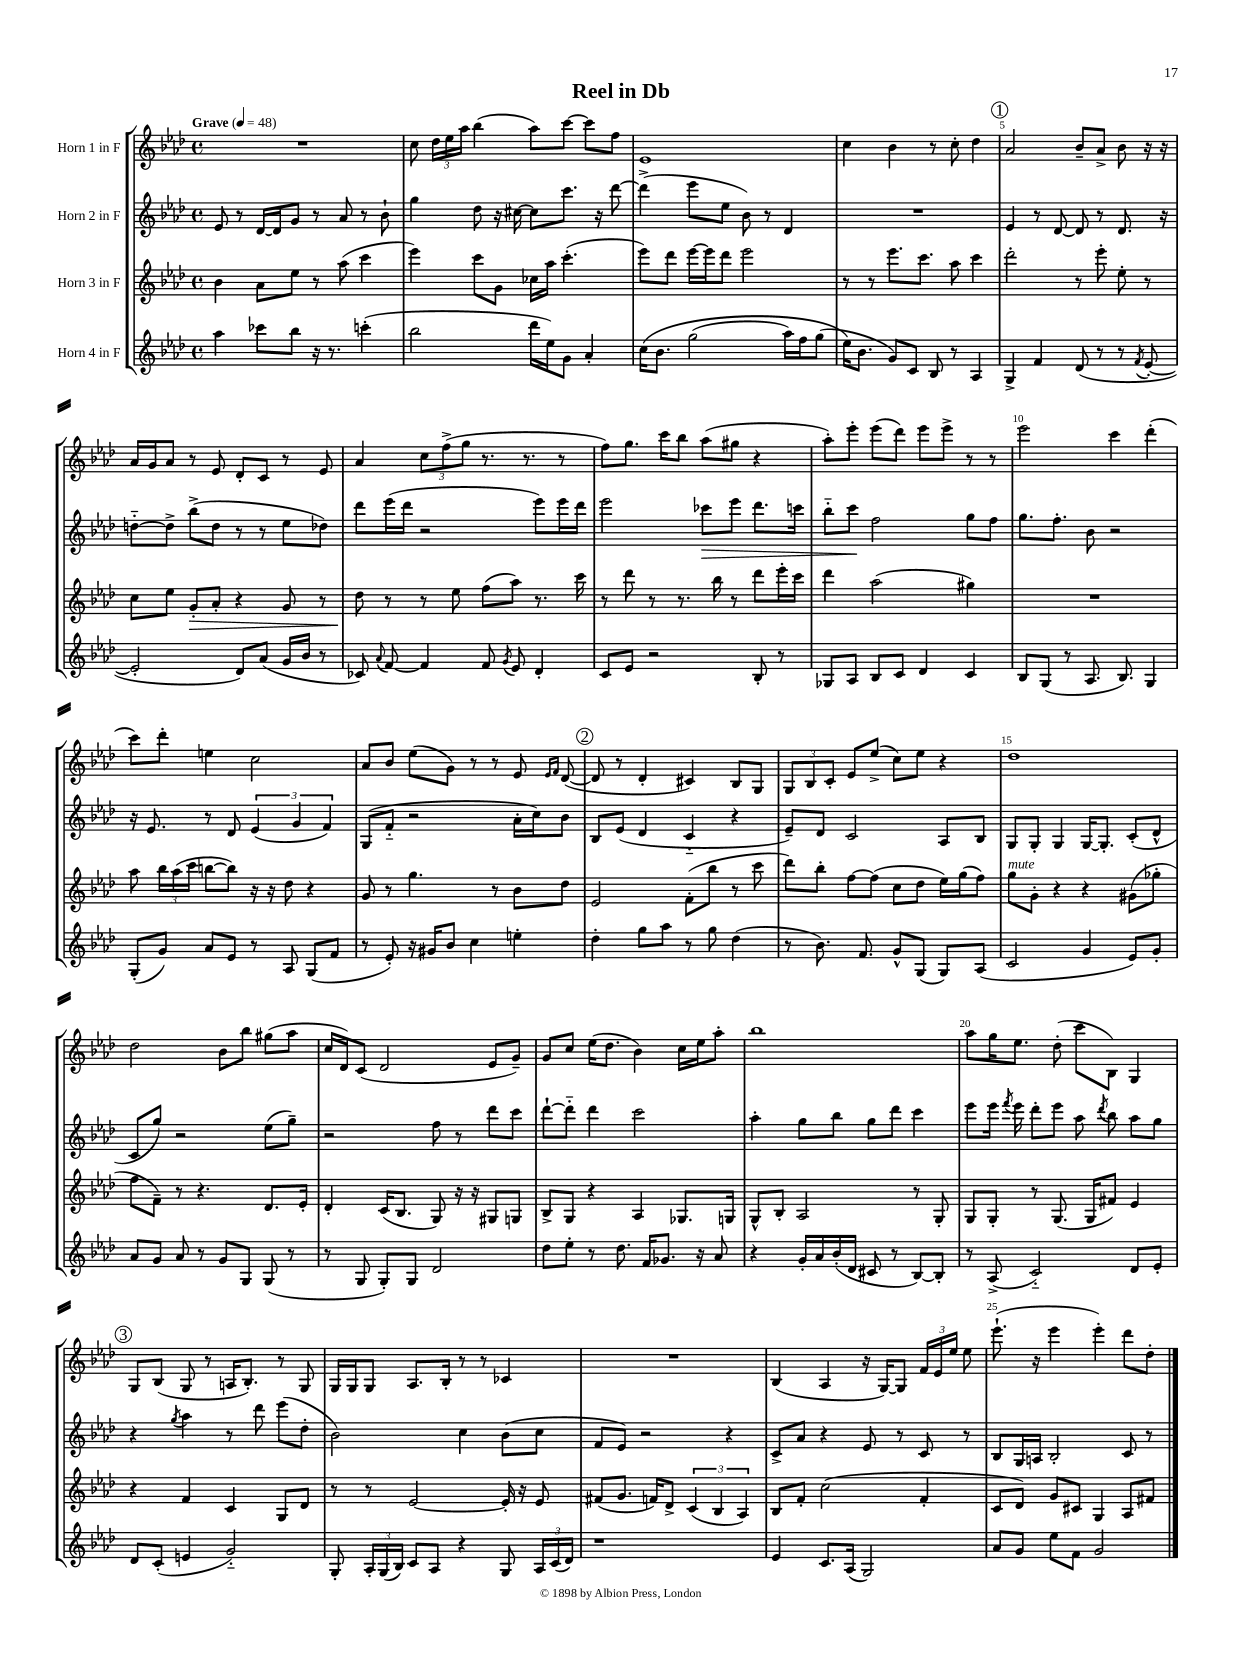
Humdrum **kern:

**kern	**kern	**dynam	**kern	**dynam	**kern
*part4	*part3	*part3	*part2	*part2	*part1
*staff4	*staff3	*staff3	*staff2	*staff2	*staff1
*I"Horn 4 in F	*I"Horn 3 in F	*	*I"Horn 2 in F	*	*I"Horn 1 in F
*clefG2	*clefG2	*	*clefG2	*	*clefG2
*k[b-e-a-d-]	*k[b-e-a-d-]	*	*k[b-e-a-d-]	*	*k[b-e-a-d-]
*M4/4	*M4/4	*	*M4/4	*	*M4/4
*met(c)	*met(c)	*	*met(c)	*	*met(c)
*MM48	*MM48	*	*MM48	*	*MM48
=1	=1	=1	=1	=1	=1
!	!	!	!	!	!LO:TX:a:B:t=Grave
4aa-\	4b-\	.	8e-/	.	1r
.	.	.	8r	.	.
8ccc-X\L	8a-\L	.	[16d-/LL	.	.
.	.	.	16d-/J]	.	.
8bb-\J	8ee-\J	.	8g/J	.	.
16r	8r	.	8r	.	.
8.r	.	.	.	.	.
.	(8aa-\	.	8a-/	.	.
(4cccn'\	4ccc\	.	8r	.	.
.	.	.	8b-`\	.	.
=2	=2	=2	=2	=2	=2
2bb-\	4eee-\)	.	4gg\	.	8cc\
.	.	.	.	.	24dd-\LL
.	.	.	.	.	24ee-\
.	.	.	.	.	24aa-\JJ
.	8ccc\L	.	8dd-\	.	(4bb-\
.	8g\J	.	16r	.	.
.	.	.	[16cc#X\	.	.
16ddd-\LL	16cc-X\LL	.	8cc#\L]	.	8aa-\L)
16ee-\J)	16aa-\JJ	.	.	.	.
8g\J	(4.ccc'\	.	8.ccc\J	.	[8ccc\J
4a-'/	.	.	.	.	8ccc\L]
.	.	.	16r	.	.
.	.	.	[8ddd-\	.	8ff\J
=3	=3	=3	=3	=3	=3
(16cc\KL	8eee-\L)	.	(4ddd-^\]	.	1e-
8.b-\J	.	.	.	.	.
.	8ddd-\J	.	.	.	.
(2gg\	[16eee-\LL	.	8eee-\L	.	.
.	16eee-\J]	.	.	.	.
.	8ddd-\J	.	8ee-\J	.	.
.	2eee-\	.	8b-\)	.	.
.	.	.	8r	.	.
16aa-\LL)	.	.	4d-/	.	.
16ff\J	.	.	.	.	.
(8gg\J	.	.	.	.	.
=4	=4	=4	=4	=4	=4
16ee-\KL)	8r	.	1r	.	4cc\
8.b-\J	.	.	.	.	.
.	8r	.	.	.	.
8g/L)	8.eee-\L	.	.	.	4b-\
8c/J	.	.	.	.	.
.	8.ccc\J	.	.	.	.
8B-/	.	.	.	.	8r
8r	8aa-\	.	.	.	8cc'\
4A-/	4ccc\	.	.	.	4dd-\
!!LO:REH:place=s1:t=1
=5	=5	=5	=5	=5	=5
4G^/	2ddd-'\	.	4e-/	.	2a-/
4f/	.	.	8r	.	.
.	.	.	[8d-/	.	.
(8d-/	8r	.	8d-/]	.	8b-~/L
8r	8eee-'\	.	8r	.	8a-^/J
8r	8ee-'\	.	8.d-/	.	8b-\
8qf/	.	.	.	.	.
[8e-'/	8r	.	.	.	16r
.	.	.	16r	.	16r
!!LO:LB:g=z
=6	=6	=6	=6	=6	=6
2e-'/]	8cc\L	.	[8ddn\L	.	16a-/LL
.	.	.	.	.	16g/J
.	8ee-\J	.	8dd^\J]	.	8a-/J
!	!	!LO:HP:b	!	!	!
.	8g'/L	>	(8bb-^\L	.	8r
.	8a-'/J	.	8dd\J	.	8e-/
8d-/L)	4r	.	8r	.	8d-'/L
(8a-/J	.	.	8r	.	8c/J
16g/LL	8g/	.	8ee-\L	.	8r
16b-/JJ	.	.	.	.	.
8r	8r	.	8dd-X\J)	.	8e-/
=7	=7	=7	=7	=7	=7
8c-X/)	8dd-\	.	8ddd-\L	.	4a-/
8qqa-/	.	.	.	.	.
[8f/	8r	]	(16eee-\L	.	.
.	.	.	16ddd-\JJ	.	.
4f/]	8r	.	2r	.	12cc\L
.	.	.	.	.	(12ff^\
.	8ee-\	.	.	.	.
.	.	.	.	.	12gg\J
8f/	(8ff\L	.	.	.	8.r
8qg/	.	.	.	.	.
8e-/	8aa-\J)	.	.	.	.
.	.	.	.	.	8.r
4d-'/	8.r	.	8eee-\L)	.	.
.	.	.	16eee-\L	.	8r
.	16ccc\	.	16ddd-\JJ	.	.
=8	=8	=8	=8	=8	=8
8c/L	8r	.	2eee-\	.	8ff\L)
8e-/J	8ddd-\	.	.	.	8.gg\J
2r	8r	.	.	.	.
.	.	.	.	.	16ccc\KL
.	8.r	.	.	.	8bb-\J
!	!	!	!	!LO:HP:b	!
.	.	.	8ccc-X\L	>	(8aa-\L
.	16bb-\	.	.	.	.
.	8r	.	8eee-\J	.	8gg#X\J
8B-'/	8ddd-\L	.	8.ddd-\L	.	4r
8r	16eee-'\L	.	.	.	.
.	16ccc\JJ	.	16cccn\Jk	.	.
=9	=9	=9	=9	=9	=9
8G-X/L	4ddd-\	.	8bb-\L	.	8aa-'\L)
8A-/J	.	.	8ccc\J	.	8eee-'\J
8B-/L	(2aa-\	.	2ff\	]	(8eee-\L
8c/J	.	.	.	.	8ddd-\J)
4d-/	.	.	.	.	8eee-\L
.	.	.	.	.	8eee-^\J
4c/	4gg#X\)	.	8gg\L	.	8r
.	.	.	8ff\J	.	8r
=10	=10	=10	=10	=10	=10
8B-/L	1r	.	8.gg\L	.	2eee-\
(8G/J	.	.	.	.	.
.	.	.	8.ff'\J	.	.
8r	.	.	.	.	.
8.A-/	.	.	8b-\	.	.
.	.	.	2r	.	4ccc\
8.B-/)	.	.	.	.	.
4G/	.	.	.	.	(4ddd-'\
!!LO:LB:g=z
=11	=11	=11	=11	=11	=11
(8G'/L	8aa-\	.	16r	.	8ccc\L)
.	.	.	8.e-/	.	.
8g/J)	24bb-\LL	.	.	.	8ddd-'\J
.	(24aa-\	.	.	.	.
.	24ccc\JJ	.	.	.	.
8a-/L	[8bbn\L	.	8r	.	4een\
8e-/J	8bb\J])	.	8d-/	.	.
8r	16r	.	(6e-/	.	2cc\
.	16r	.	.	.	.
8A-/	8dd-\	.	.	.	.
.	.	.	6g/	.	.
(8G/L	4r	.	.	.	.
.	.	.	6f/)	.	.
8f/J	.	.	.	.	.
=12	=12	=12	=12	=12	=12
8r	8g/	.	(8G/L	.	8a-/L
8e-'/)	8r	.	8f/J	.	8b-/J
16r	4.gg\	.	2r	.	(8ee-\L
16g#X/KL	.	.	.	.	.
8b-/J	.	.	.	.	8g\J)
4cc\	.	.	.	.	8r
.	8r	.	.	.	8r
4een'\	8b-\L	.	16a-'\LL	.	8e-/
.	.	.	16cc\J)	.	.
.	.	.	.	.	16qqe-/LL
.	.	.	.	.	16qqf/JJ
.	8dd-\J	.	8b-\J	.	([8d-/
!!LO:REH:place=s1:t=2
=13	=13	=13	=13	=13	=13
4dd-'\	2e-/	.	8B-/L	.	8d-/]
.	.	.	(8e-/J	.	8r
8gg\L	.	.	4d-/	.	4d-'/
8aa-\J	.	.	.	.	.
8r	(8f'\L	.	4c/	.	4c#X/)
8gg\	8bb-\J	.	.	.	.
(4dd-\	8r	.	4r	.	8B-/L
.	8ccc\	.	.	.	8G/J
=14	=14	=14	=14	=14	=14
8r	8ddd-\L)	.	8e-~/L)	.	12G/L
.	.	.	.	.	12B-/
8.b-\)	8bb-'\J	.	8d-/J	.	.
.	.	.	.	.	12c'/J
.	[8ff\L	.	2c/	.	8e-/L
8.f/	.	.	.	.	.
.	(8ff\J]	.	.	.	(8ee-^/J
8g^^/L	8cc\L	.	.	.	8cc\L)
(8G/J	8dd-\J	.	.	.	8ee-\J
8G/L)	16ee-\LL)	.	8A-/L	.	4r
.	(16gg\J	.	.	.	.
(8A-/J	8ff\J)	.	8B-/J	.	.
=15	=15	=15	=15	=15	=15
!	!LO:TX:a:i:t=mute	!	!	!	!
2c/	8gg\L	.	8G/L	.	1dd-
.	8g'\J	.	8G'/J	.	.
.	4r	.	4G/	.	.
4g/	4r	.	[16G/KL	.	.
.	.	.	8.G'/J]	.	.
8e-/L)	(8g#X\L	.	(8c'/L	.	.
8g'/J	8gg-X'\J	.	8d-^^/J	.	.
!!LO:LB:g=z
=16	=16	=16	=16	=16	=16
8a-/L	8ff\L	.	8c/L	.	2dd-\
8g/J	8f~\J)	.	8gg/J)	.	.
8a-/	8r	.	2r	.	.
8r	4.r	.	.	.	.
8g/L	.	.	.	.	8b-\L
8G/J	.	.	.	.	8bb-\J
(8G/	8.d-/L	.	(8ee-\L	.	(8gg#X\L
8r	.	.	8gg~\J)	.	8aa-\J
.	16e-'/Jk	.	.	.	.
=17	=17	=17	=17	=17	=17
8r	4d-'/	.	2r	.	16cc/LL
.	.	.	.	.	16d-/J)
8G/	.	.	.	.	(8c/J
8G'/L)	(16c/KL	.	.	.	2d-/
.	8.B-/J	.	.	.	.
8G/J	.	.	.	.	.
2d-/	8G/)	.	8ff\	.	.
.	16r	.	8r	.	.
.	16r	.	.	.	.
.	8G#X/L	.	8ddd-\L	.	8e-/L
.	8Gn/J	.	8ccc\J	.	8g~/J)
=18	=18	=18	=18	=18	=18
8dd-\L	8B-^/L	.	[8ddd-`\L	.	8g/L
8ee-'\J	8G/J	.	8ddd-\J]	.	8cc/J
8r	4r	.	4ddd-\	.	(16ee-\KL
.	.	.	.	.	8.dd-\J
8.dd-\	.	.	.	.	.
.	4A-/	.	2ccc\	.	4b-\)
16f/KL	.	.	.	.	.
8.g-X/J	.	.	.	.	.
.	8.G-X/L	.	.	.	16cc\LL
16r	.	.	.	.	16ee-\J
8a-/	.	.	.	.	8aa-'\J
.	16Gn/Jk	.	.	.	.
=19	=19	=19	=19	=19	=19
4r	8G^^/L	.	4aa-'\	.	1bb-
.	8B-'/J	.	.	.	.
16g'/LL	2A-/	.	8gg\L	.	.
16a-/	.	.	.	.	.
(16b-'/	.	.	8bb-\J	.	.
16d-/JJ	.	.	.	.	.
8c#X/	.	.	8gg\L	.	.
8r	.	.	8ddd-\J	.	.
[8B-/L)	8r	.	4ccc\	.	.
8B-'/J]	8G'/	.	.	.	.
=20	=20	=20	=20	=20	=20
8r	8G/L	.	8eee-\L	.	8aa-\L
(8A-^/	8G'/J	.	16eee-\Jk	.	16gg\K
.	.	.	8qfff/	.	.
.	.	.	16eee-\	.	8.ee-\J
2c/)	8r	.	8ddd-'\L	.	.
.	(8.G/	.	8eee-\J	.	(8dd-'\
.	.	.	8aa-\	.	8ccc\L
.	16G/KL	.	.	.	.
.	.	.	8qddd-/	.	.
.	8f#X/J)	.	8bb-\	.	8B-\J)
8d-/L	4e-/	.	8aa-\L	.	4G/
8e-'/J	.	.	8gg\J	.	.
!!LO:LB:g=z
!!LO:REH:place=s1:t=3
=21	=21	=21	=21	=21	=21
8d-/L	4r	.	4r	.	8G/L
(8c'/J	.	.	.	.	(8B-/J
.	.	.	8qgg/	.	.
4en/	4f/	.	4aa-\	.	8G/
.	.	.	.	.	8r
2g/)	4c/	.	8r	.	16An/KL
.	.	.	.	.	8.B-'/J)
.	.	.	8ddd-\	.	.
.	8G/L	.	(8eee-\L	.	8r
.	8d-/J	.	8dd-'\J	.	8G/
=22	=22	=22	=22	=22	=22
8G'/	8r	.	2b-\)	.	16G/LL
.	.	.	.	.	16G/J
24A-'/LL	8r	.	.	.	8G/J
(24G/	.	.	.	.	.
24B-/JJ)	.	.	.	.	.
8c/L	[2e-/	.	.	.	8.A-/L
8A-/J	.	.	.	.	.
.	.	.	.	.	16B-'/Jk
4r	.	.	4cc\	.	8r
.	.	.	.	.	8r
8G/	16e-'/]	.	(8b-\L	.	4c-X/
.	16r	.	.	.	.
24A-/LL	8e-/	.	8cc\J	.	.
(24c/	.	.	.	.	.
24d-/JJ)	.	.	.	.	.
=23	=23	=23	=23	=23	=23
1r	(8f#X/L	.	8f/L	.	1r
.	8.g/J	.	8e-/J)	.	.
.	.	.	2r	.	.
.	16fn/KL)	.	.	.	.
.	8d-^/J	.	.	.	.
.	(6c/	.	.	.	.
.	6B-/	.	.	.	.
.	.	.	4r	.	.
.	6A-/)	.	.	.	.
=24	=24	=24	=24	=24	=24
4e-/	8B-/L	.	8c^/L	.	(4B-/
.	8f'/J	.	8a-/J	.	.
8.c/L	(2cc\	.	4r	.	4A-/
(16A-/Jk	.	.	.	.	.
2G/)	.	.	8e-/	.	16r
.	.	.	.	.	[16G/KL)
.	.	.	8r	.	8G/J]
.	4f'/	.	8c/	.	24f/LL
.	.	.	.	.	24e-/
.	.	.	.	.	24ee-/JJ
.	.	.	8r	.	8ee-\
=25	=25	=25	=25	=25	=25
8a-/L	8c/L	.	8B-/L	.	(8.eee-`\
8g/J	8d-/J)	.	16G/L	.	.
.	.	.	16An/JJ	.	16r
8ee-\L	8g/L	.	2B-'/	.	4eee-\
8f\J	8c#X/J	.	.	.	.
2g/	4G/	.	.	.	4eee-'\)
.	8A-/L	.	8c/	.	8ddd-\L
.	8f#X/J	.	8r	.	8dd-'\J
==	==	==	==	==	==
*-	*-	*-	*-	*-	*-
